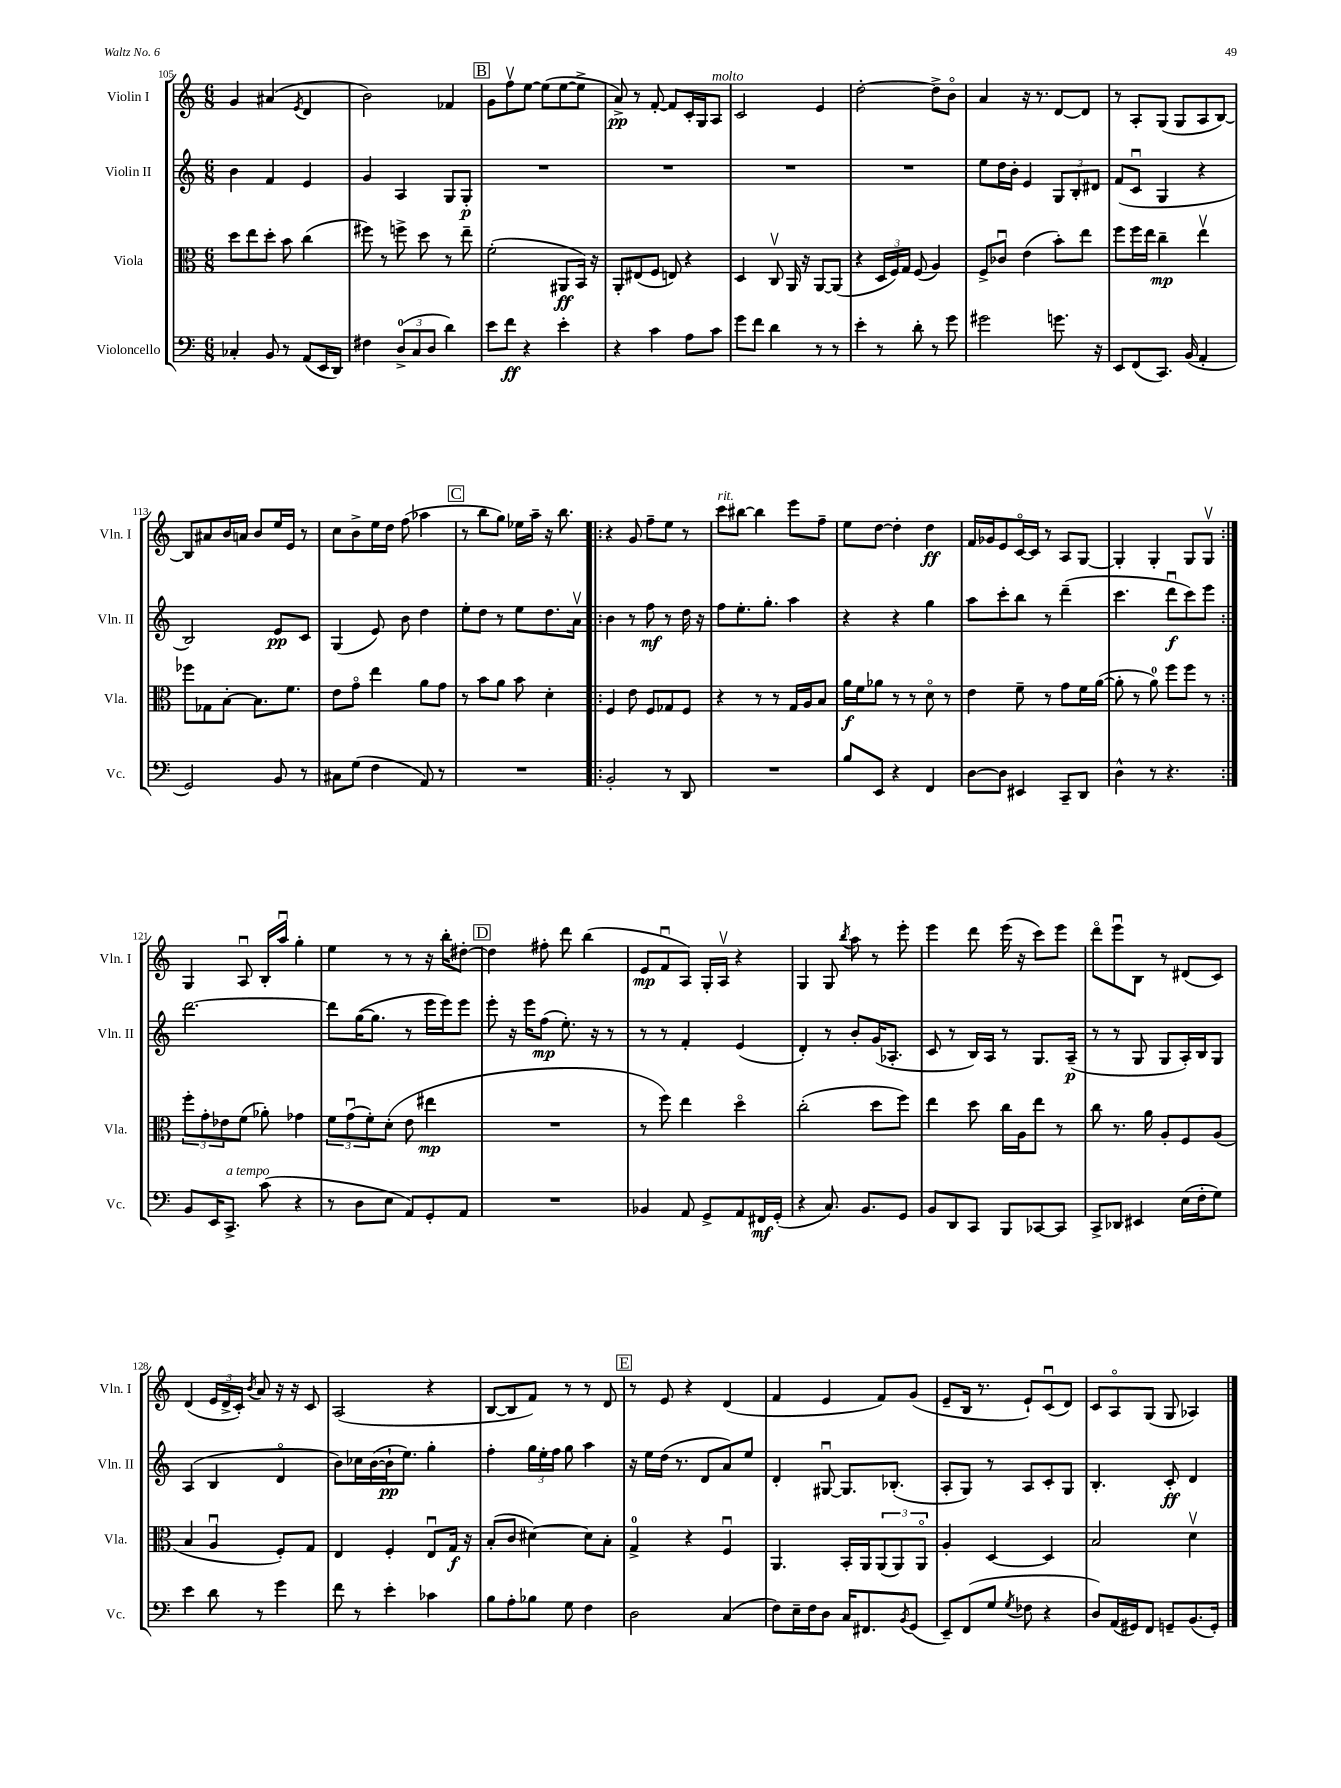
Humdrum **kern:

**kern	**kern	**kern	**kern
*staff4	*staff3	*staff2	*staff1
*clefF4	*clefC3	*clefG2	*clefG2
*k[]	*k[]	*k[]	*k[]
*M6/8	*M6/8	*M6/8	*M6/8
4C-'	8dd	4b	4g
.	8ee	.	.
8BB	8dd'	4f	(4a#
8r	8b	.	.
.	.	.	8qe
(8AA	(4cc	4e	4d
16EE	.	.	.
16DD)	.	.	.
=	=	=	=
4F#	8ff#)	4g	2b)
.	8r	.	.
(12D^	8ff^	4A	.
12C	.	.	.
.	8dd	.	.
12D	.	.	.
4d)	8r	8G	4f-
.	8ee~	8G'	.
=	=	=	=
8e	(2f'	2.r	8g
8f	.	.	8ffv
4r	.	.	[8ee
.	.	.	(8ee]
4e'	8AA#	.	[8ee
.	16BB)	.	8ee^]
.	16r	.	.
=	=	=	=
4r	8AA'	2.r	8a^)
.	(8E#	.	8r
4c	8F	.	[8f'
.	8E)	.	8f]
8A	4r	.	16c'
.	.	.	16G
8c	.	.	8A
=	=	=	=
8g	4D	2.r	2c
8f	.	.	.
4d	8Cv	.	.
.	16AA	.	.
.	16r	.	.
8r	[8AA	.	4e
8r	(8AA]	.	.
=	=	=	=
4e'	4r	2.r	[2dd'
8r	24D	.	.
.	24F)	.	.
.	24G	.	.
8d'	(8F	.	.
8r	4A)	.	8dd^]
8g	.	.	8bo
=	=	=	=
2g#	8F^	8ee	4a
.	8c-u	16dd	.
.	.	16b'	.
.	(4e	4e	16r
.	.	.	8.r
8.g	8b')	12G	[8d
.	.	12B'	.
.	8ee	.	8d]
.	.	12d#	.
16r	.	.	.
=	=	=	=
8EE	8ff	(8f	8r
(8FF	16ff	8cu	8A'
.	16ee	.	.
8.CC)	4cc~	4G	(8G
.	.	.	8G
(16BB	.	.	.
4AA'	4eev	4r	8A
.	.	.	[8B)
=	=	=	=
2GG)	8ff-	2B)	8B]
.	8G-	.	8a#
.	[8B'	.	16b
.	.	.	16a
.	8.B]	.	8b
8BB	.	8e	16ee
.	8.f	.	16e
8r	.	8c	8r
=	=	=	=
8C#	8e	(4G	8cc
(8G	8go	.	8b^
4F	4ee	8e)	16ee
.	.	.	16dd
.	.	8b	(8ff
8AA)	8a	4dd	4aa-
8r	8g	.	.
=	=	=	=
2.r	8r	8ee'	8r
.	8b	8dd	8bb
.	8a	8r	8gg)
.	8b	8ee	16ee-
.	.	.	16aa~
.	4d'	8.dd	16r
.	.	.	8.bb
.	.	16av	.
=!|:	=!|:	=!|:	=!|:
2BB'	4F	4b	4r
.	8e	8r	8g
.	8F	8ff	8ff~
8r	8G-	8r	8ee
8DD	8F	16dd	8r
.	.	16r	.
=	=	=	=
2.r	4r	8ff	8ccc
.	.	8.ee'	[8bb#
.	8r	.	4bb#]
.	.	8.gg'	.
.	8r	.	.
.	16G	4aa	8eee
.	16A	.	.
.	8B	.	8ff~
=	=	=	=
8B	16a	4r	8ee
.	16f	.	.
8EE	8a-	.	[8dd
4r	8r	4r	4dd']
.	8r	.	.
4FF	8do	4gg	4dd
.	8r	.	.
=	=	=	=
[8D	4e	8aa	16f
.	.	.	16g-
8D]	.	8ccc'	8e
4EE#	8f~	8bb	[16co
.	.	.	16c]
.	8r	8r	8r
8CC~	8g	(4ddd~	8A
8DD	16f	.	[8G
.	([16a	.	.
=	=	=	=
4D^^	8a']	4.ccc	4G']
.	8r	.	.
8r	8a)	.	4G'
4.r	8ff	8dddu	.
.	8ff	8ccc)	8G
.	8r	8eee	8Gv
=:|!	=:|!	=:|!	=:|!
8BB	12ff'	[2.ddd	4G
.	12g'	.	.
16EE	.	.	.
.	12e-	.	.
8.CC^	.	.	.
.	(8f	.	8Au
(8c	8a-')	.	16B'
.	.	.	16aau
4r	4g-	.	4gg'
=	=	=	=
8r	12f	8ddd]	4ee
.	(12gu	.	.
8D	.	([16gg	.
.	12f')	.	.
.	.	8.gg]	.
8E	(8d'	.	8r
8AA)	8e	8r	8r
8GG'	4ee#	16eee	16r
.	.	16eee)	16bb'
8AA	.	8eee	[8dd#'
=	=	=	=
2.r	2.r	8eee'	4dd#]
.	.	16r	.
.	.	16eee	.
.	.	(8ff	8ff#'
.	.	8.ee')	8ddd
.	.	.	(4bb
.	.	16r	.
.	.	8r	.
=	=	=	=
4BB-	8r	8r	8e
.	8ff)	8r	8fu
8AA	4ee	4f'	8A)
8GG^	.	.	16G'
.	.	.	16Av
8AA	4ddo	(4e	4r
16FF#	.	.	.
(16GG'	.	.	.
=	=	=	=
4r	(2cc'	4d')	4G
8.C)	.	8r	8G
.	.	.	8qbb
.	.	8b'	8aa
8.BB	.	.	.
.	8dd	(16g	8r
.	.	8.A-'	.
8GG	8ff)	.	8eee'
=	=	=	=
8BB	4ee	8c	4eee
8DD	.	8r	.
8CC	8dd	16B)	8ddd
.	.	16A	.
8BBB	16cc	8r	(16eee
.	16A	.	16r
[8CC-	8ee	8.G	8ccc)
8CC-]	8r	.	8eee
.	.	(16A~	.
=	=	=	=
8CC^	8cc	8r	8dddo
8DD-	8.r	8r	8eeeu
4EE#	.	8G	8B
.	16a	.	.
.	8A'	8G	8r
(16E	8F	16A')	(8d#
16F'	.	16B	.
8G)	(8A	8G	8c)
=	=	=	=
4e	4B	(4A	(4d
8d	4Au	4B	24e
.	.	.	24d^
.	.	.	24c')
.	.	.	8qb
8r	.	.	8a
4g	8F')	4do	16r
.	.	.	16r
.	8G	.	8c
=	=	=	=
8f	4E	8b)	(2A
8r	.	16cc-	.
.	.	([16b	.
4e'	4F'	16b`]	.
.	.	8.ee)	.
4c-	8Eu	4gg'	4r
.	16G	.	.
.	16r	.	.
=	=	=	=
8B	(8B'	4ff'	[8B
8A'	8c	.	8B]
8B-	[4d#)	24gg	8f)
.	.	24ee'	.
.	.	24ff	.
8G	.	8gg	8r
4F	8d#]	4aa	8r
.	8B'	.	8d
=	=	=	=
2D	4G^	16r	8r
.	.	16ee	.
.	.	(16dd	8e
.	.	8.r	.
.	4r	.	4r
.	.	8d	.
(4C	4Fu	8a)	(4d
.	.	8ee	.
=	=	=	=
8F)	4.AA	4d'	4f
16E~	.	.	.
16F	.	.	.
8D	.	[8G#u	4e
16C	16BB'	8.G#]	.
8.FF#	16AA	.	.
.	(12AA	.	8f)
.	.	(8.B-'	.
.	12AA)	.	.
8qBB	.	.	.
(8GG	.	.	(8g
.	12AAo	.	.
=	=	=	=
8EE~)	4A'	8A'	8e~
(8FF	.	8G)	16B
.	.	.	8.r
8G	[4D	8r	.
8qG	.	.	.
8F-	.	8A	8e`)
4r	4D]	8c'	(8cu
.	.	8G	8d)
=	=	=	=
8D)	2B	4.B'	8c
(16AA	.	.	8Ao
16GG#)	.	.	.
8FF	.	.	(8G
8GG~	.	8c'	8G
(8.BB	4dv	4d	4A-)
16GG')	.	.	.
==	==	==	==
*-	*-	*-	*-
